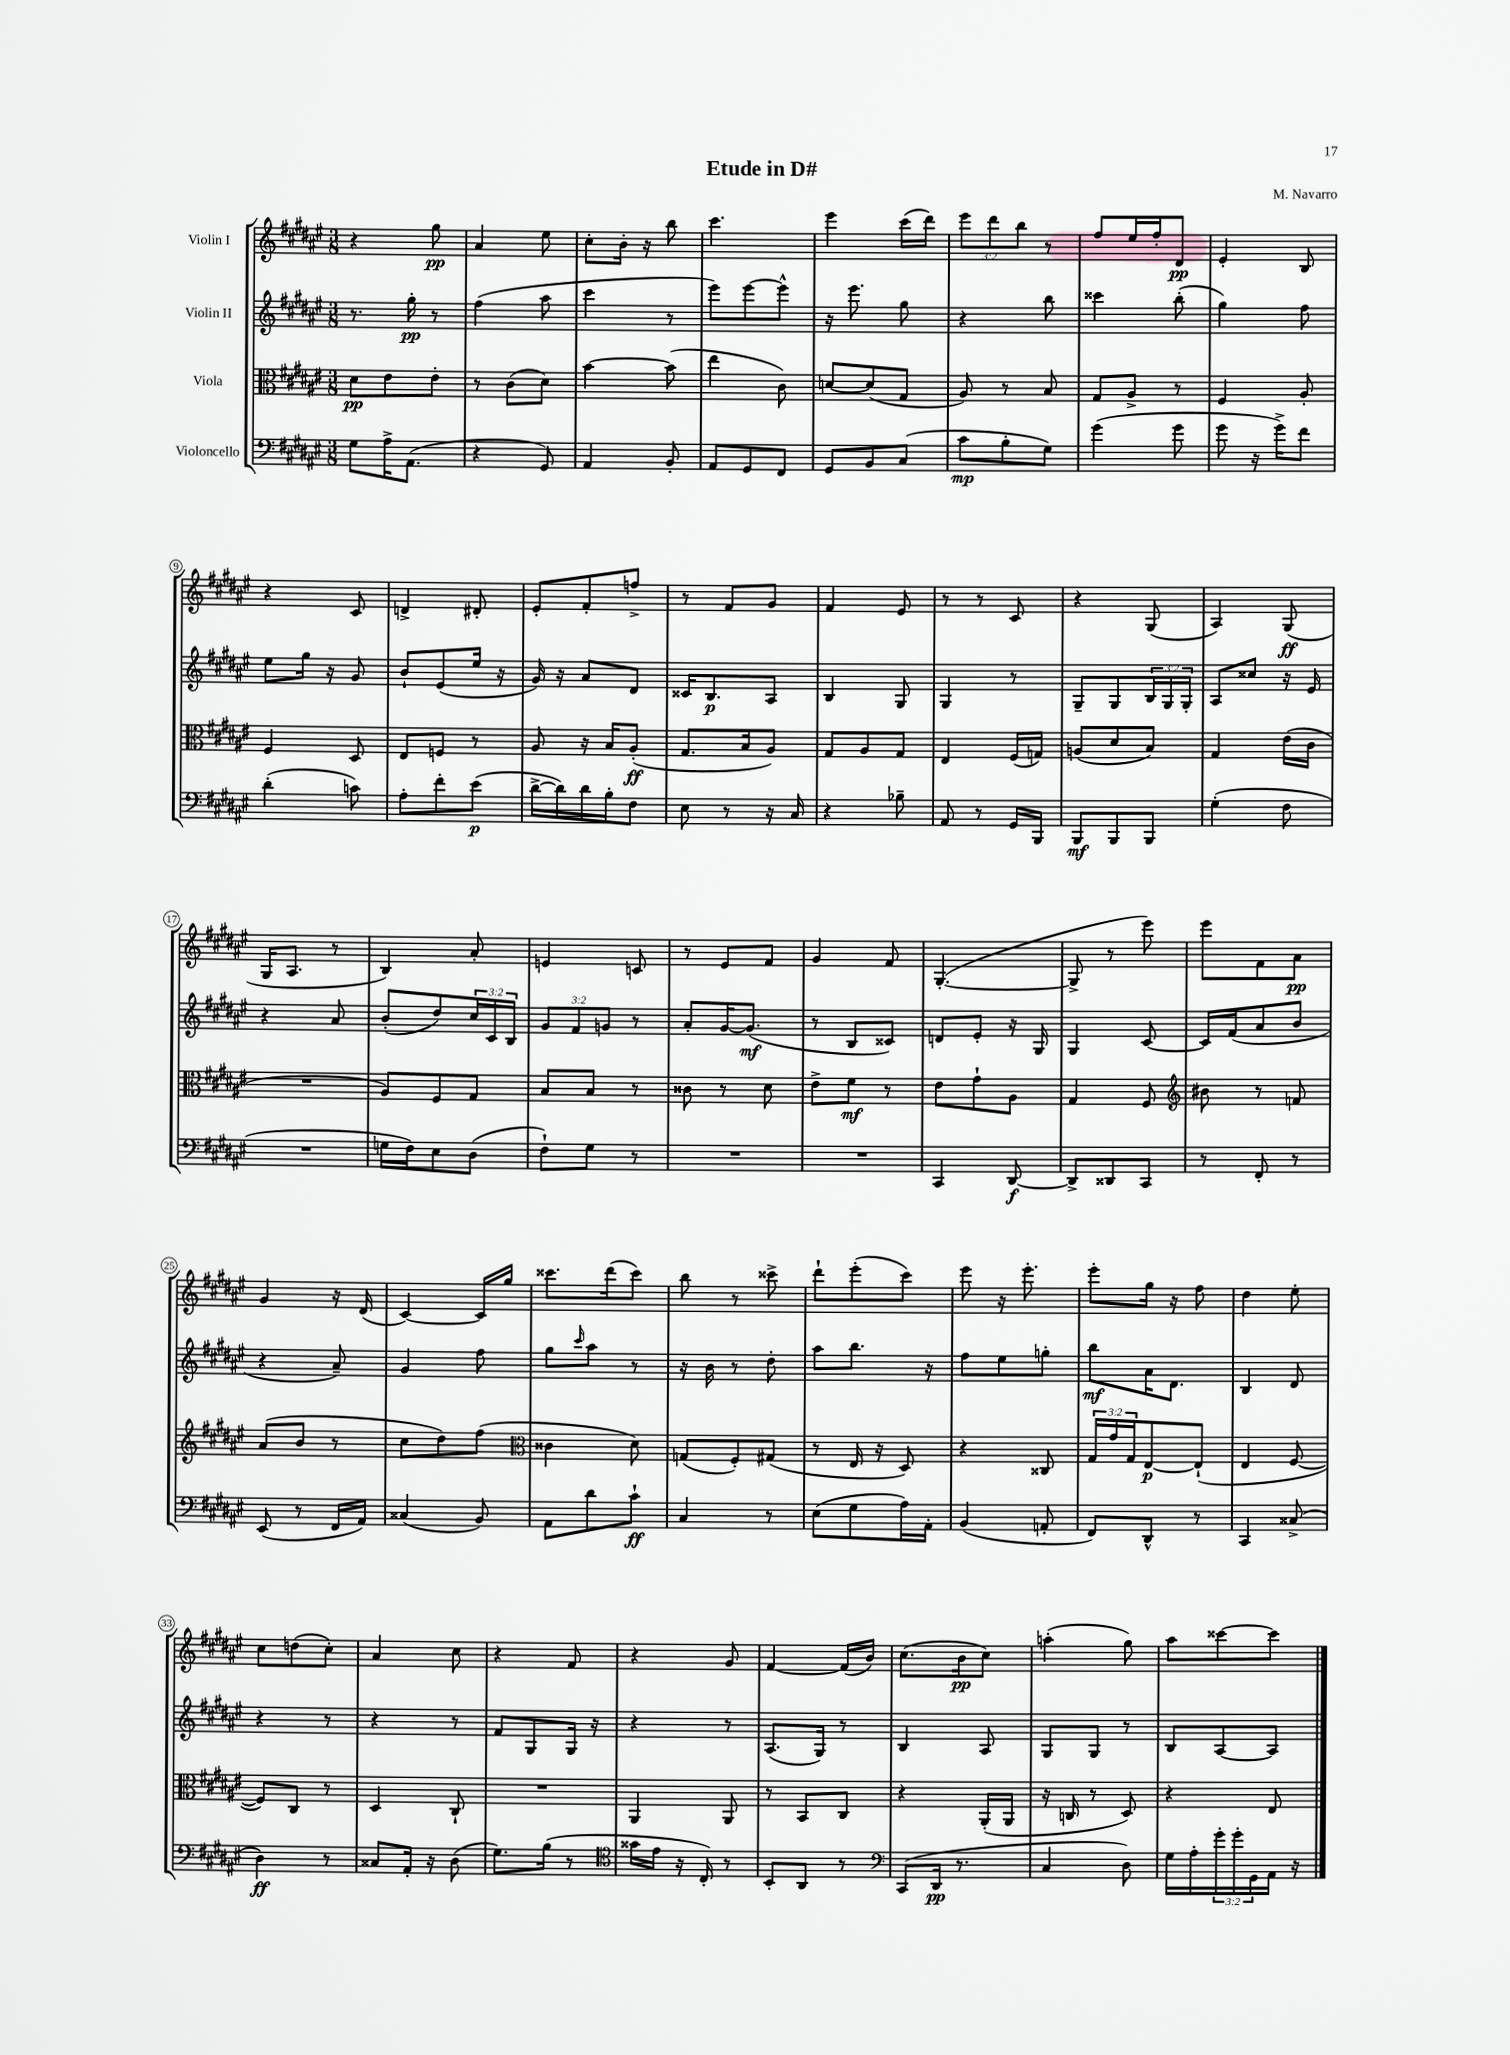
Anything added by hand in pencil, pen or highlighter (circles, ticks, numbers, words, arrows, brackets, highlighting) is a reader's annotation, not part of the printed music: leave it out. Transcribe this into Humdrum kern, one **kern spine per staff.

**kern	**kern	**kern	**kern
*staff4	*staff3	*staff2	*staff1
*clefF4	*clefC3	*clefG2	*clefG2
*k[f#c#g#d#a#e#]	*k[f#c#g#d#a#e#]	*k[f#c#g#d#a#e#]	*k[f#c#g#d#a#e#]
*M3/8	*M3/8	*M3/8	*M3/8
8G#\L	8d#\L	8.r	4r
16A#^\K	8e#\	.	.
(8.AA#\J	.	16gg#'\	.
.	8e#'\J	8r	8gg#\
=	=	=	=
4r	8r	(4ff#\	4a#/
.	(8c#\L	.	.
8GG#/)	8d#\J)	8aa#\	8ee#\
=	=	=	=
4AA#/	[4b\	4ccc#\	8cc#'\L
.	.	.	16b'\Jk
.	.	.	16r
8BB'/	(8b\]	8r	8bb\
=	=	=	=
8AA#/L	4ee#\	8eee#\L)	4.ccc#\
8GG#/	.	[8eee#\	.
8FF#/J	8c#\)	8eee#^^\]J	.
=	=	=	=
8GG#/L	[8d/L	16r	4eee#\
.	.	8.eee#\	.
8BB/	(8d/]	.	.
(8C#/J	8G#/J	8gg#\	(16ccc#\LL
.	.	.	16ddd#\JJ)
=	=	=	=
8c#\L	8A#/)	4r	12eee#\L
.	.	.	12ddd#\
8B'\	8r	.	.
.	.	.	12bb\J
8G#\J)	8B/	8bb\	8r
=	=	=	=
(4g#\	8G#/L	4ccc##\	8ff#/L
.	8A#^/J	.	16ee#/L
.	.	.	16ff#'/J
8g#\	8r	(8bb'\	8d#/J
=	=	=	=
8g#\	4F#/	4gg#\)	4e#'/
16r	.	.	.
16g#^\LK)	.	.	.
8f#\J	8A#'/	8ff#\	8B/
=	=	=	=
(4d#'\	4F#/	8ee#\L	4r
.	.	16gg#\Jk	.
.	.	16r	.
8c\)	8D#/	8g#/	8c#/
=	=	=	=
8A#'\L	8E#/L	8b`/L	4d^/
8f#'\	8F/J	(8e#/	.
(8e#\J	8r	16ee#/Jk	8d#'/
.	.	16r	.
=	=	=	=
[16d#^\LL	8A#/	16g#/)	8e#'/L
16d#\])	.	16r	.
16d#\	16r	8a#/L	8f#'/
16B'\J	16B/LK	.	.
8F#\J	(8A#'/J	8d#/J	8ff^/J
=	=	=	=
8E#\	8.G#/L	16c##/LK	8r
.	.	8.B/	.
8r	.	.	8f#/L
.	16B/k	.	.
16r	8A#/J)	8A#/J	8g#/J
16C#/	.	.	.
=	=	=	=
4r	8G#/L	4B/	4f#/
.	8A#/	.	.
8B-~\	8G#/J	8G#/	8e#/
=	=	=	=
8AA#/	4E#/	4G#/	8r
8r	.	.	8r
16GG#/LL	(16F#/LL	8r	8c#/
16BBB/JJ	16G/JJ)	.	.
=	=	=	=
8BBB/L	(8A/L	8G#~/L	4r
8BBB/	8d#/	8G#/	.
8BBB/J	8B/J)	24B/L	(8G#/
.	.	24G#/	.
.	.	24G#'/JJ	.
=	=	=	=
(4G#'\	4G#/	8A#/L	4A#/)
.	.	8cc##/J	.
8F#\	(16e#\LL	16r	(8G#/
.	16c#\JJ	16e#/	.
=	=	=	=
4.r	4.r	4r	16G#/LK
.	.	.	8.A#/J
.	.	8a#/	8r
=	=	=	=
16G\LL	8A#/L)	(8b'/L	4B/)
16F#\J)	.	.	.
8E#\	8F#/	8dd#/)	.
(8D#\J	8G#/J	24cc#/L	8a#'/
.	.	24c#/	.
.	.	24B/JJ	.
=	=	=	=
8F#`\L)	8B/L	12g#/L	4e/
.	.	12f#/	.
8G#\J	8B/J	.	.
.	.	12g/J	.
8r	8r	8r	8c/
=	=	=	=
4.r	8c##\	8a#'/L	8r
.	8r	[16g#/K	8e#/L
.	.	(8.g#/]J	.
.	8d#\	.	8f#/J
=	=	=	=
4.r	8e#^\L	8r	4g#/
.	8f#\J	8B/L	.
.	8r	8c##/J)	8f#/
=	=	=	=
4CC#/	8e#\L	8d/L	([4.G#'/
.	8g#`\	8e#'/J	.
[8DD#/	8A#\J	16r	.
.	.	16G#/	.
=	=	=	=
8DD#^/]L	4G#/	4G#/	8G#^/]
8DD##/	.	.	8r
8CC#/J	8F#/	[8c#/	8eee#\)
=	=	=	=
*	*clefG2	*	*
8r	8b#\	16c#/]LL	8eee#\L
.	.	(16f#/J	.
8FF#'/	8r	8a#/	8f#\
8r	8f/	8b/J	8a#\J
=	=	=	=
(8EE#/	(8a#/L	4r	4g#/
8r	8b/J	.	.
16FF#/LL	8r	8a#~/)	16r
16AA#/JJ)	.	.	(16d#/
=	=	=	=
(4C##/	8cc#\L	4g#/	[4c#/)
.	8dd#\)	.	.
8BB/)	(8ff#\J	8ff#\	16c#/]LL
.	.	.	16gg#/JJ
=	=	=	=
*	*clefC3	*	*
8AA#\L	4c##\	8gg#\L	8.ccc##\L
.	.	16qqccc#/	.
8d#\	.	8aa#\J	.
.	.	.	(16ddd#\k
8c#`\J	8d#\)	8r	8ccc##\J)
=	=	=	=
4C#/	(8G/L	16r	8bb\
.	.	16b\	.
.	8F#'/)	8r	8r
8r	(8G#/J	8dd#'\	8ccc##^\
=	=	=	=
(8E#\L	8r	8aa#\L	8ddd#`\L
8G#\	16E#/	8.bb\J	(8eee#'\
.	16r	.	.
16A#\L)	8D#/)	.	8ccc#\J)
16AA#'\JJ	.	16r	.
=	=	=	=
(4BB/	4r	8ff#\L	8eee#\
.	.	8ee#\	16r
.	.	.	8.eee#'\
8AA'/	8C##/	8gg'\J	.
=	=	=	=
8FF#/L)	24G#/LL	8bb\L	8eee#'\L
.	24g#/	.	.
.	24G#/J	.	.
8DD#^^/J	[8E#/	16a#\K	16gg#\Jk
.	.	8.d#\J	16r
8r	(8E#`/]J	.	8ff#\
=	=	=	=
4CC#/	4E#/	4B/	4dd#\
(8C##^/	[8F#/	8d#/	8ee#'\
=	=	=	=
4D#\)	8F#/]L)	4r	8cc#\L
.	8C#/J	.	(8dd\
8r	8r	8r	8cc#'\J)
=	=	=	=
8C##/L	4D#/	4r	4a#/
16AA#'/Jk	.	.	.
16r	.	.	.
(8D#\	8C#`/	8r	8cc#\
=	=	=	=
8.G#\L)	4.r	8f#/L	4r
.	.	8G#/	.
(16B\Jk	.	.	.
8r	.	16G#/Jk	8f#/
.	.	16r	.
=	=	=	=
*clefC4	*	*	*
16g##\LL	4AA#/	4r	4r
16e#\JJ	.	.	.
16r	.	.	.
16C#'/)	.	.	.
8r	8AA#/	8r	8g#/
=	=	=	=
8BB'/L	8r	(8.A#/L	[4f#/
8AA#/J	8BB/L	.	.
.	.	16G#/Jk)	.
8r	8C#/J	8r	(16f#/]LL
.	.	.	16b/JJ)
=	=	=	=
*clefF4	*	*	*
(8CC#/L	4r	4B/	(8.cc#\L
16DD#/Jk	.	.	.
8.r	.	.	16b\k
.	(16AA#'/LL	8A#/	8cc#\J)
.	16AA#/JJ	.	.
=	=	=	=
4C#/	16r	8G#/L	(4aa'\
.	16C/	.	.
.	8r	8G#/J	.
8D#\)	8D#/)	8r	8gg#\)
=	=	=	=
16G#\LL	4r	8B/L	8aa#\L
16A#'\	.	.	.
24g#'\	.	[8A#/	[8ccc##\
24g#'\	.	.	.
24GG#\	.	.	.
16AA#\JJ	8E#/	8A#/]J	8ccc##\]J
16r	.	.	.
==	==	==	==
*-	*-	*-	*-
